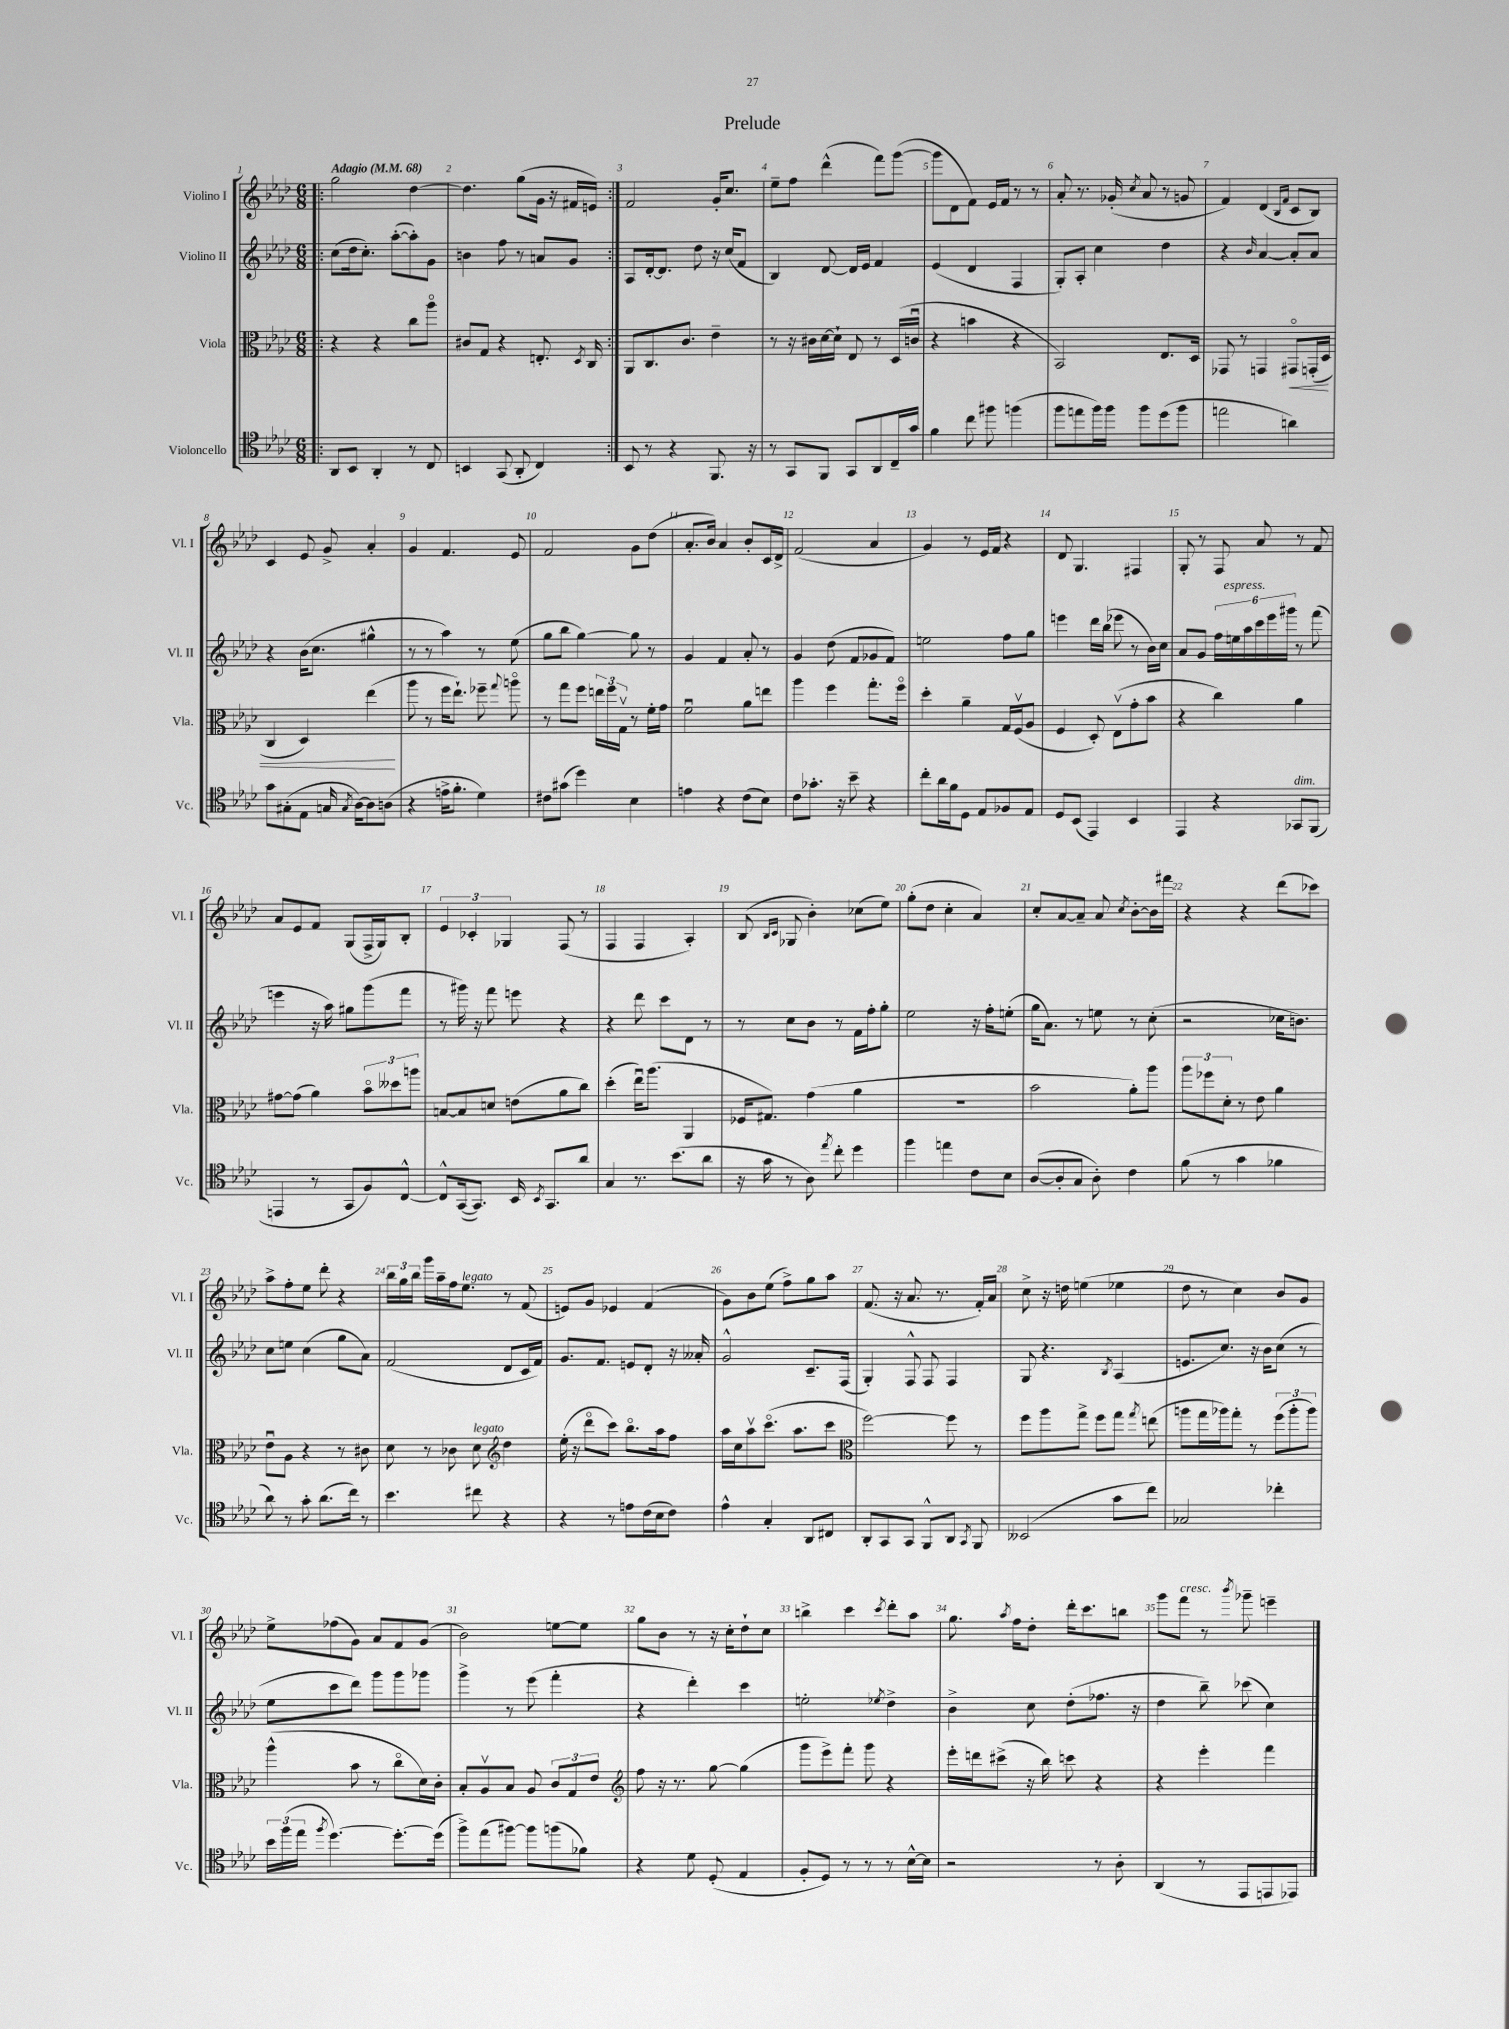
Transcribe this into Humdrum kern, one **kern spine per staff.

**kern	**kern	**kern	**kern
*staff4	*staff3	*staff2	*staff1
*clefC4	*clefC3	*clefG2	*clefG2
*k[b-e-a-d-]	*k[b-e-a-d-]	*k[b-e-a-d-]	*k[b-e-a-d-]
*M6/8	*M6/8	*M6/8	*M6/8
*MM68	*MM68	*MM68	*MM68
=!|:	=!|:	=!|:	=!|:
8AA-/L	4r	(8cc\L	2gg\
8BB-/J	.	16dd-\k	.
.	.	8.cc'\J)	.
4AA-'/	4r	.	.
.	.	([8aa-'\L	.
8r	8cc\L	8aa-'\])	[4dd-\
8C/	8aa-o\J	8g\J	.
=	=	=	=
4BB/	8c#/L	4b\	4.dd-\]
.	8G/J	.	.
(8GG/	4r	8ff\	.
8AA-'/	.	8r	(8gg\L
4C/)	8.E'/	8a/L	16g\Jk
.	.	.	16r
.	.	8g/J	16f#/LL
.	8qD-/	.	.
.	16C/	.	16e/JJ)
=:|!	=:|!	=:|!	=:|!
8BB-/	8AA-/L	8A-/L	2f/
8r	8.C/	[16d-'/k	.
.	.	8.d-/]J	.
4r	.	.	.
.	8.c/J	.	.
.	.	8dd-\	.
8.FF/	4e-~\	16r	16g'/LK
.	.	(16cc/LK	8.cc/J
.	.	8f/J	.
16r	.	.	.
=	=	=	=
8r	8r	4B-/)	8ee-~\L
8GG/L	16r	.	8ff\J
.	16c#\LL	.	.
8FF/J	[16d-\	[8d-/	(4ddd-^^\
.	16d-`\]JJ	.	.
8GG/L	8E-/	16d-/]LL	.
.	.	16e-/JJ	.
8AA-/	8r	4f/	8fff\L)
16C~/L	(16D-/LL	.	([8ggg\J
16g/JJ	16cu/JJ	.	.
=	=	=	=
4f\	4r	(4e-/	8ggg\]L
.	.	.	8d-\
8cc\	4b\	4d-/	8f\J)
8ff#\	.	.	16e-/LL
.	.	.	16f/JJ
(4ff\	4r	4F/	8r
.	.	.	8r
=	=	=	=
8ff\L	2BB-/)	8G'/L)	8a-'/
8ee\	.	8A-'/J	8.r
16ff\L)	.	4cc\	.
16ff\JJ	.	.	(16g-'/
.	.	.	8qcc/
8ff\L	.	.	8a-/
(8dd-\	8.E-/L	4dd-\	8r
8ff\J	.	.	8g/
.	16D-/Jk	.	.
=	=	=	=
2ee\	8GG-/	4r	4f/)
.	8r	.	.
.	.	16qqb-/	.
.	4GG/	[4a-/	(4d-/
.	.	.	16qqB-/LL
.	.	.	16qqf/JJ
4a\)	8GG#o/L	8a-'/]L	8c/L
.	(16GG'/L	8a-/J	8B-/J)
.	16D-/JJ	.	.
=	=	=	=
8g\L	4C/	4r	4c/
(8G#'\	.	.	.
8E-\J	4D-/)	(16b-\LK	8e-/
.	.	8.cc\J	.
16G/	.	.	8g^/
8qG/	.	.	.
[16A-\LK)	.	.	.
8A-\]	(4ee-\	4gg#^^\	4a-'/
(8A\J	.	.	.
=	=	=	=
4r	8aa-\	8r	4g/
.	8r	8r	.
16e^\LK	16ff\LK	4aa-\)	4.f/
8.f'\J	8.ee-`\J)	.	.
4d-\)	8ff-~\	8r	.
.	8qqgg/	.	.
.	8aao\	(8ee-\	8e-/
=	=	=	=
8c#\L	8r	8gg\L	2f/
(8g#\J	8gg\L	8bb-\J	.
4dd-\)	8ff\J	[4gg\)	.
.	24ee\LL	.	.
.	24ff\	.	.
.	24Gv\JJ	.	.
4B-\	8r	8gg\]	8g\L
.	16f'\LL	8r	(8dd-\J
.	16g\JJ	.	.
=	=	=	=
4e\	2fu\	4g/	8.a-'/L
.	.	.	16b-/Jk)
4r	.	4f/	4a-/
(8c\L	8a-\L	8a-'/	8b-'/L
8B-\J)	8ee\J	8r	16c/L
.	.	.	16d-^/JJ
=	=	=	=
8c\L	4aa-\	4g/	(2f/
8.g-'\J	.	.	.
.	4ff\	(8dd-\	.
16r	.	.	.
8b-~\	.	8f/L	.
4r	8.gg'\L	8g-/	4a-/
.	.	8f/J)	.
.	16ffo\Jk	.	.
=	=	=	=
8cc'\L	4dd-'\	2ee\	4g/)
16a-\L	.	.	.
16f\J	.	.	.
8D-\J	4a-~\	.	8r
8E-/L	.	.	16e-/LL
.	.	.	16f/JJ
8F-/	16G/LL	8ff\L	4r
.	(16Fv/J	.	.
8E-/J	8A-/J	8gg\J	.
=	=	=	=
8D-/L	4F/	4eee\	8d-/
(8BB-/J	.	.	4.G/
4EE-/)	8D-'/)	16ddd-\LL	.
.	.	(16bb-\JJ	.
.	(8E-v\L	8eee-\	.
4BB-/	8g'\	8r	4F#/
.	8b-\J	16b-\LL)	.
.	.	16cc\JJ	.
=	=	=	=
4EE-/	4r	8a-/L	8G'/
.	.	8g/J	8r
4r	4cc\)	24ff\LL	8F/
.	.	24ee\	.
.	.	24aa-\	.
.	.	24ccc\	8a-/
.	.	24eee-\	.
.	.	24ggg#\JJ	.
8GG-/L	4a-\	8r	8r
(8FF/J	.	(8fff\	8f/
=	=	=	=
4EE/	[8g#\L	4eee\	8a-/L
.	(8g#\]J	.	8e-/
8r	4a-\)	16r	8f/J
.	.	16aa-\)	.
8GG/L	.	8gg#\L	(8G/L
8F/)	12b-o\L	(8ggg\	16F^/L
.	.	.	16G/J)
.	12dd--\	.	.
[8C^^/J	.	8fff\J	8B-'/J
.	12aa\J	.	.
=	=	=	=
8C^^/]L	[8B/L	8r	6e-/
([16GG/k	8B/]	16ggg#\)	.
.	.	.	6c-'/
8.GG/]J)	.	16r	.
.	8d/J	8fff\	.
.	.	.	6G-/
16BB-/	(8e\L	8eee\	.
8qBB-/	.	.	.
8.GG/L	.	.	.
.	8a-\	4r	(8F/
8a-/J	8cc\J)	.	8r
=	=	=	=
4G/	(4dd-'\	4r	4F/
8.r	16ee-u\LK)	8ddd-\	4F/
.	(8.aa-\J	.	.
.	.	8ccc\L	.
(8.b-\L	.	.	.
.	4AA-/	8d-\J	4A-'/)
8a-\J	.	8r	.
=	=	=	=
16r	16F-/LK	8r	(8B-/
16g\	8.G#/J)	.	.
.	.	.	16qqB-/LL
.	.	.	16qqc/JJ
8r	.	8cc\L	8G-/
8A-\)	(4g\	8b-\J	4b-'\)
8qee-/	.	.	.
8cc'\	.	8r	.
4dd-\	4a-\	16f\LL	(8cc-\L
.	.	16ff'\J	.
.	.	8gg'\J	8ee-\J)
=	=	=	=
4ff\	2.r	2ee-\	(8gg'\L
.	.	.	8dd-\J
4ee\	.	.	4cc'\
8c\L	.	16r	4a-/)
.	.	16ff'\LK	.
8B-\J	.	(8ee'\J	.
=	=	=	=
([8A-/L	2b-\	16gg\LK	8cc'/L
.	.	8.a-\J)	.
8A-'/]	.	.	[8a-/
8G/J	.	8r	8a-~/]J
8A-'\)	.	8ee\	8a-/
.	.	.	8qcc/
4c\	8a-'\L)	8r	[8b-'\L
.	8aa-\J	(8cc'\	16b-\]L
.	.	.	16fff#\JJ
=	=	=	=
(8f\	12aa-\L	2r	4r
.	12ff-\	.	.
8r	.	.	.
.	12d-'\J	.	.
4g\	8r	.	4r
.	8e-\	.	.
4f-\	4a-\	16cc-\LK	(8ddd-\L
.	.	8.b\J)	.
.	.	.	8ccc-\J)
=	=	=	=
8a-\)	8e-u\L	8cc\L	8aa-^\L
8r	8A-\J	8ee\J	8ff'\
8g'\	4r	(4cc\	8ee-\J
(8.a-\L	.	.	8ddd-'\
.	8r	8gg\L	4r
16cc\Jk)	.	.	.
8r	8c#\	8a-\J)	.
=	=	=	=
4.b-\	8d-\	(2f/	24bb-\LL
.	.	.	24gg\
.	.	.	24bb-\JJ
.	8r	.	16ggg\LL
.	.	.	16aa-~\
.	8c-\	.	16ff\J
.	.	.	8.ee-\J
8cc#\	8d-\	.	.
*	*clefG2	*	*
4r	4dd-\	8d-/L	8r
.	.	16c/L	(8f/
.	.	16f/JJ)	.
=	=	=	=
4r	(16ee-'\	8.g/L	8e/L)
.	16r	.	.
.	8ddd-o\L	.	8g/J
.	.	8.f/J	.
8r	8ccc\J)	.	4e-/
8e\L	8.bb-o\L	8e/L	.
(16c\L	.	8d-'/J	(4f/
16B-\J	16aa-\k	.	.
8c\J)	8ff\J	16r	.
.	.	16a--'/	.
=	=	=	=
4e-^^\	16aa-\LL	2g^^/	8g\L)
.	16cc\J	.	.
.	8aa-v\	.	8b-\
4G'/	(8.ccco\J	.	(8ee-\J
.	.	.	8ff^\L)
.	8.aa-\L	.	.
8AA-/L	.	8.c~/L	8gg\
8C#/J	8ccc\J	.	8aa-\J
.	.	(16F/Jk	.
=	=	=	=
*	*clefC3	*	*
8AA-'/L	[2ff\)	4G'/)	(8.f/
8GG/	.	.	.
.	.	.	16r
8GG/J	.	8F^^/	8.a-/
8FF^^/L	.	8F/	.
.	.	.	8.r
8AA-/J	8ff\]	4F/	.
8qGG/	.	.	.
8FF/	8r	.	16f'/LL)
.	.	.	16a-/JJ
=	=	=	=
(2BB--/	8ff\L	8G/	8cc^\
.	8aa-\	4.r	16r
.	.	.	16dd\
.	8gg^\J	.	(4ee\
.	8ff\L	.	.
.	.	8qB-/	.
8g\L	8gg\J	(4A-/	4ee-\
.	8qgg/	.	.
8cc\J)	(8ee\	.	.
=	=	=	=
2G-/	8aa\L	8.e/L	8dd-\
.	16gg\L	.	8r
.	16aa-\J)	8.cc/J)	.
.	8gg'\J	.	4cc\)
.	8r	16r	.
.	.	16b-\LK	.
4cc-'\	(12ff\L	(8cc\J	8b-/L
.	12aa-'\	.	.
.	.	8r	8g/J
.	12aa-\J)	.	.
=	=	=	=
24b-\LL	(4aa-^^\	8ee-\L	8ee-^\L
(24ff\	.	.	.
24ee-\JJ	.	.	.
8qff/	.	.	.
[4.dd-\)	.	8ccc\	(8ff-\
.	8b-\	8ddd-\J)	8g\J)
.	8r	8ggg\L	8a-/L
8.dd-'\_L	8cco\L	8ggg\	8f/
.	16d-\L)	8ggg-\J	(8g/J
(16dd-\]Jk	16c'\JJ	.	.
=	=	=	=
8ff^\L)	8B-'/L	4ggg^\	2b-\)
(8ee-\	8A-v/	.	.
[8ff#\J)	8B-/J	8r	.
8ff#\]L	8A-/	(8eee-\	.
(8ff\	12c/L	4fff'\	[8ee\L
.	12G/	.	.
8f-\J)	.	.	8ee\]J
.	12e-/J	.	.
=	=	=	=
*	*clefG2	*	*
4r	8ff\	4r	8gg\L
.	16r	.	8b-\J
.	8.r	.	.
8d-\	.	4ddd-'\)	8r
(8D-'/	[8gg\	.	16r
.	.	.	16cc'\LK
4E-/	(4gg\]	4ccc\	8dd-`\
.	.	.	8cc\J
=	=	=	=
8F'/L	8ggg\L	2ee'\	4bb^\
8D-/J)	8eee-^\)	.	.
8r	8fff'\J	.	4ccc\
8r	8ggg\	.	.
.	.	8qee-/	8qccc/
8r	4r	4dd-^\	8ddd-'\L
[16B-^^\LL	.	.	8aa-\J
16B-\]JJ	.	.	.
=	=	=	=
2r	16eee-'\LL	4b-^\	8.gg\
.	16ddd\J	.	.
.	(8ccc#^\J	.	.
.	.	.	8qaa-/
.	.	.	16ff\LK
.	16r	8cc\	8dd-'\J
.	16bb-\)	.	.
.	8ccc\	(8dd-'\L	16ddd-'\LK
.	.	.	8.ccc\
8r	4r	8.ff-\J	.
8A-'\	.	.	8bb\J
.	.	16r	.
=	=	=	=
(4AA-/	4r	4dd-\	8ggg\L
.	.	.	8fff\J
8r	4eee-'\	8bb-~\)	8r
.	.	.	8qbbb-/
8EE-/L	.	(8ccc-\	8ggg-~\
8EE/	4fff\	4cc\)	4eee~\
8EE-/J)	.	.	.
==	==	==	==
*-	*-	*-	*-
